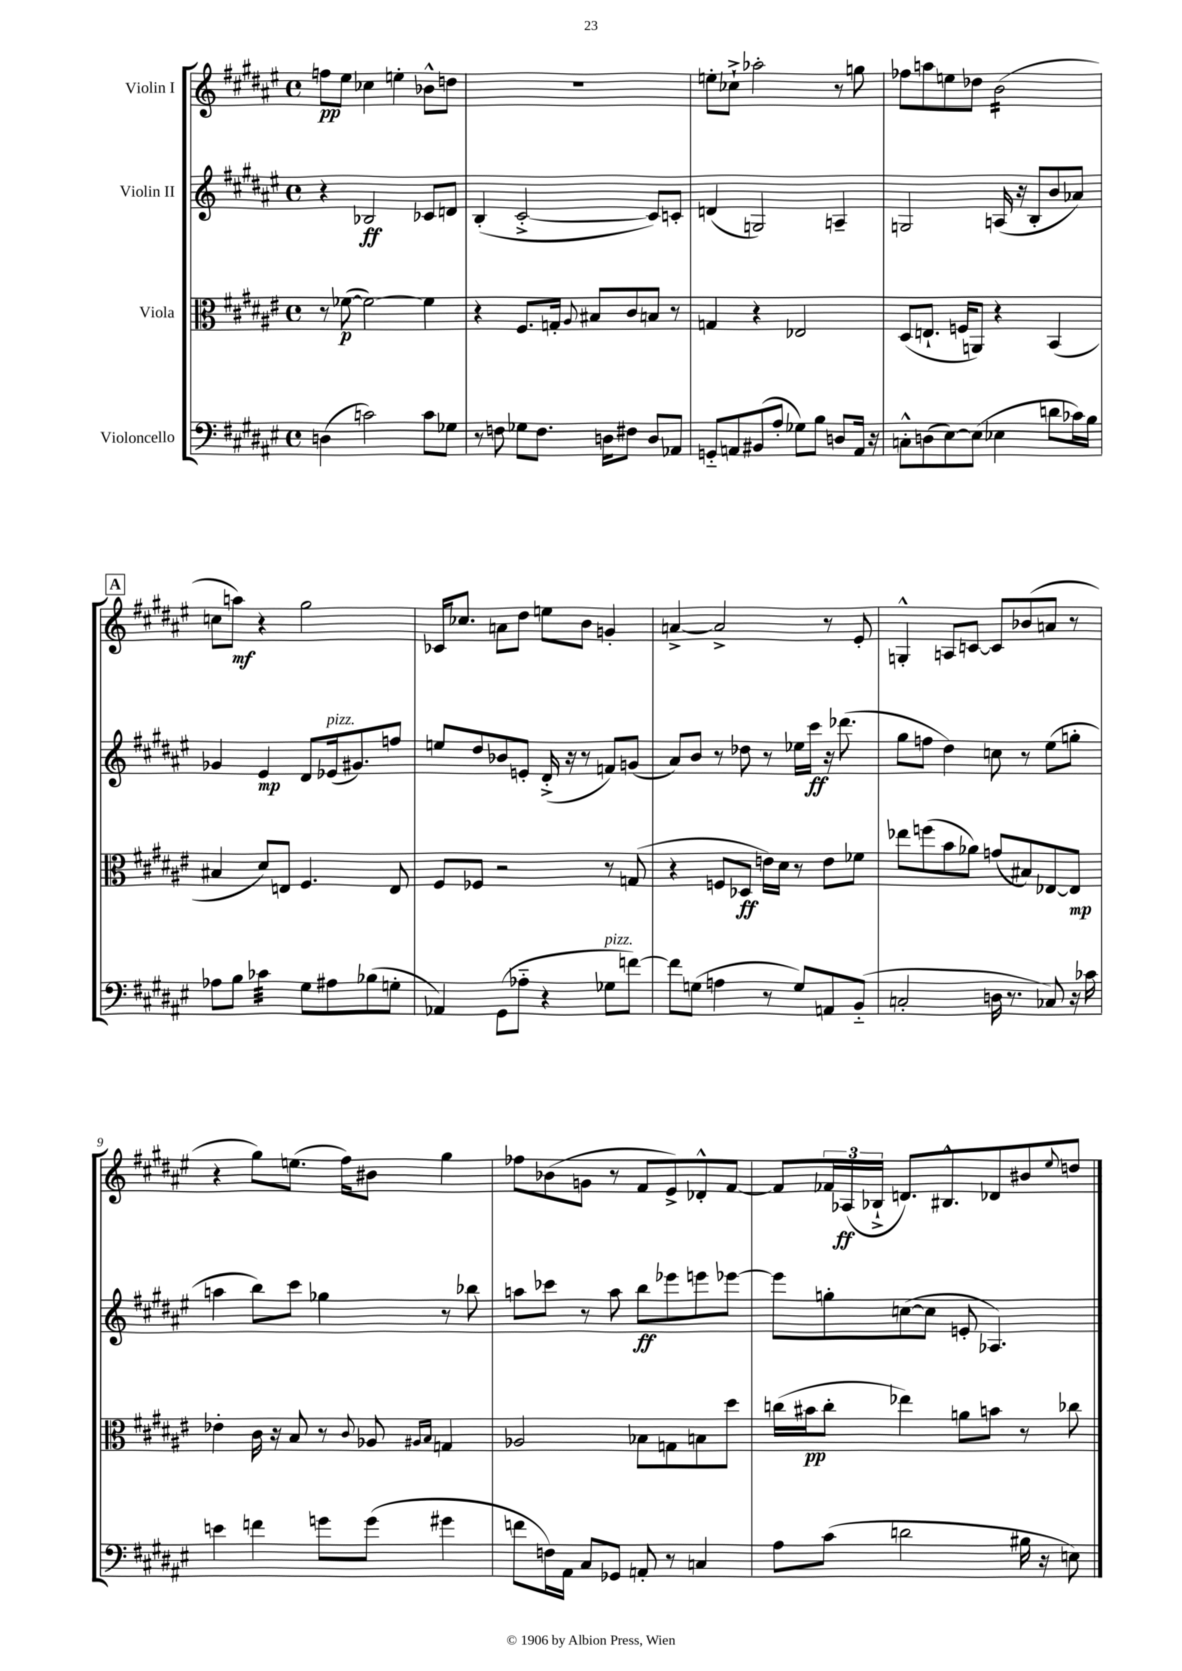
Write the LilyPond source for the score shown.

<<
\new StaffGroup <<
\new Staff = "s0" \with { instrumentName = "Violin I" } {
    \clef treble \key fis \major \defaultTimeSignature \time 4/4
    f''8\pp eis''8 ces''4 e''4-. bes'8-^ d''8 |
    R1 |
    e''8-. ces''8-!-> aes''2-. r8 g''8 |
    fes''8 a''8 e''8 des''8 b'2:16( |
    \mark \markup { \box "A" } c''8 a''8\mf) r4 gis''2 |
    ces'16 ces''8. a'8 dis''8 e''8 b'8 g'4-. |
    a'4~-> a'2-> r8 eis'8-. |
    g4-.-^ a8 c'8~ c'8 bes'8( a'8 r8 |
    r4 gis''8) e''8.( fis''16) bis'8 gis''4 |
    fes''8 bes'8( g'8 r8 fis'8 eis'8->) des'8-.-^ fis'8~ |
    fis'8 \tuplet 3/2 { fes'16 aes16\ff( bes16-!-> } d'8.) bis8.-^ des'8 bis'8 \appoggiatura { eis''8 } d''8 \bar "|." |
}
\new Staff = "s1" \with { instrumentName = "Violin II" } {
    \clef treble \key fis \major \defaultTimeSignature \time 4/4
    r4 bes2\ff ces'8 d'8 |
    b4-.( cis'2~-.-> cis'8) c'8-. |
    d'4( g2) a4-- |
    g2 a16( r16 b8-. b'8 aes'8) |
    \mark \markup { \box "A" } ges'4 eis'4\mp dis'8 ees'16^\markup { \italic "pizz." }( gis'8.) f''8 |
    e''8 dis''8 bes'8 e'8-. dis'16-.->( r16 r8 f'8) g'8( |
    ais'8) b'8 r8 des''8 r8 ees''16 cis'''16\ff r16 des'''8.( |
    gis''8 f''8 dis''4) c''8 r8 eis''8( g''8-. |
    a''4 b''8) cis'''8 ges''4 r8 bes''8 |
    a''8 ces'''8 r8 a''8 b''8\ff ees'''8 e'''8 ees'''8~ |
    ees'''8 g''8-. c''8~( c''8 e'8-. aes4.) \bar "|." |
}
\new Staff = "s2" \with { instrumentName = "Viola" } {
    \clef alto \key fis \major \defaultTimeSignature \time 4/4
    r8 fes'8~\p( fes'2~) fes'4 |
    r4 fis8. g16-. \appoggiatura { ais8 } bis8 cis'8 b8 r8 |
    g4 r4 ees2 |
    dis8( e8.-! f16 a,8) r4 b,4( |
    \mark \markup { \box "A" } bis4 dis'8) e8 fis4. e8 |
    fis8 fes8 r2 r8 g8( |
    r4 f8 des8\ff e'16) dis'16 r8 e'8 fes'8 |
    ees''8 f''8( b'8 aes'8) g'8( bis8) ees8~ ees8\mp |
    ees'4-. cis'16 r16 b8 r8 \appoggiatura { cis'8 } aes8 \grace { ais16 b16 } g4 |
    aes2 bes8 g8 b8 dis''8 |
    c''16( bis'16\pp c''8-. ees''4) a'8 b'8 r8 ces''8 \bar "|." |
}
\new Staff = "s3" \with { instrumentName = "Violoncello" } {
    \clef bass \key fis \major \defaultTimeSignature \time 4/4
    d4( c'2) c'8 ges8 |
    r8 f8 ges8 f8. d16 fis8 d8 aes,8 |
    g,8-_ a,8 bis,8( ais8-. ges8) b8 d8 a,16 r16 |
    c8-.-^ d8( eis8~) eis8( ees4 d'8 ces'16) b16 |
    \mark \markup { \box "A" } aes8 b8 ces'4:32 gis8 ais8 bes8( g8-. |
    aes,4) gis,8( aes8-_ r4 ges8^\markup { \italic "pizz." } f'8~) |
    f'8 g8( a4 r8 g8) a,8 b,8-_( |
    c2-. d16 r8. ces8) r16 ces'16 |
    e'4 f'4 g'8 g'8( gis'4 |
    f'8 f16) ais,16 cis8 ges,8 a,8-. r8 c4 |
    ais8 cis'8( d'2 bis16 r16 e8) \bar "|." |
}
>>
>>
